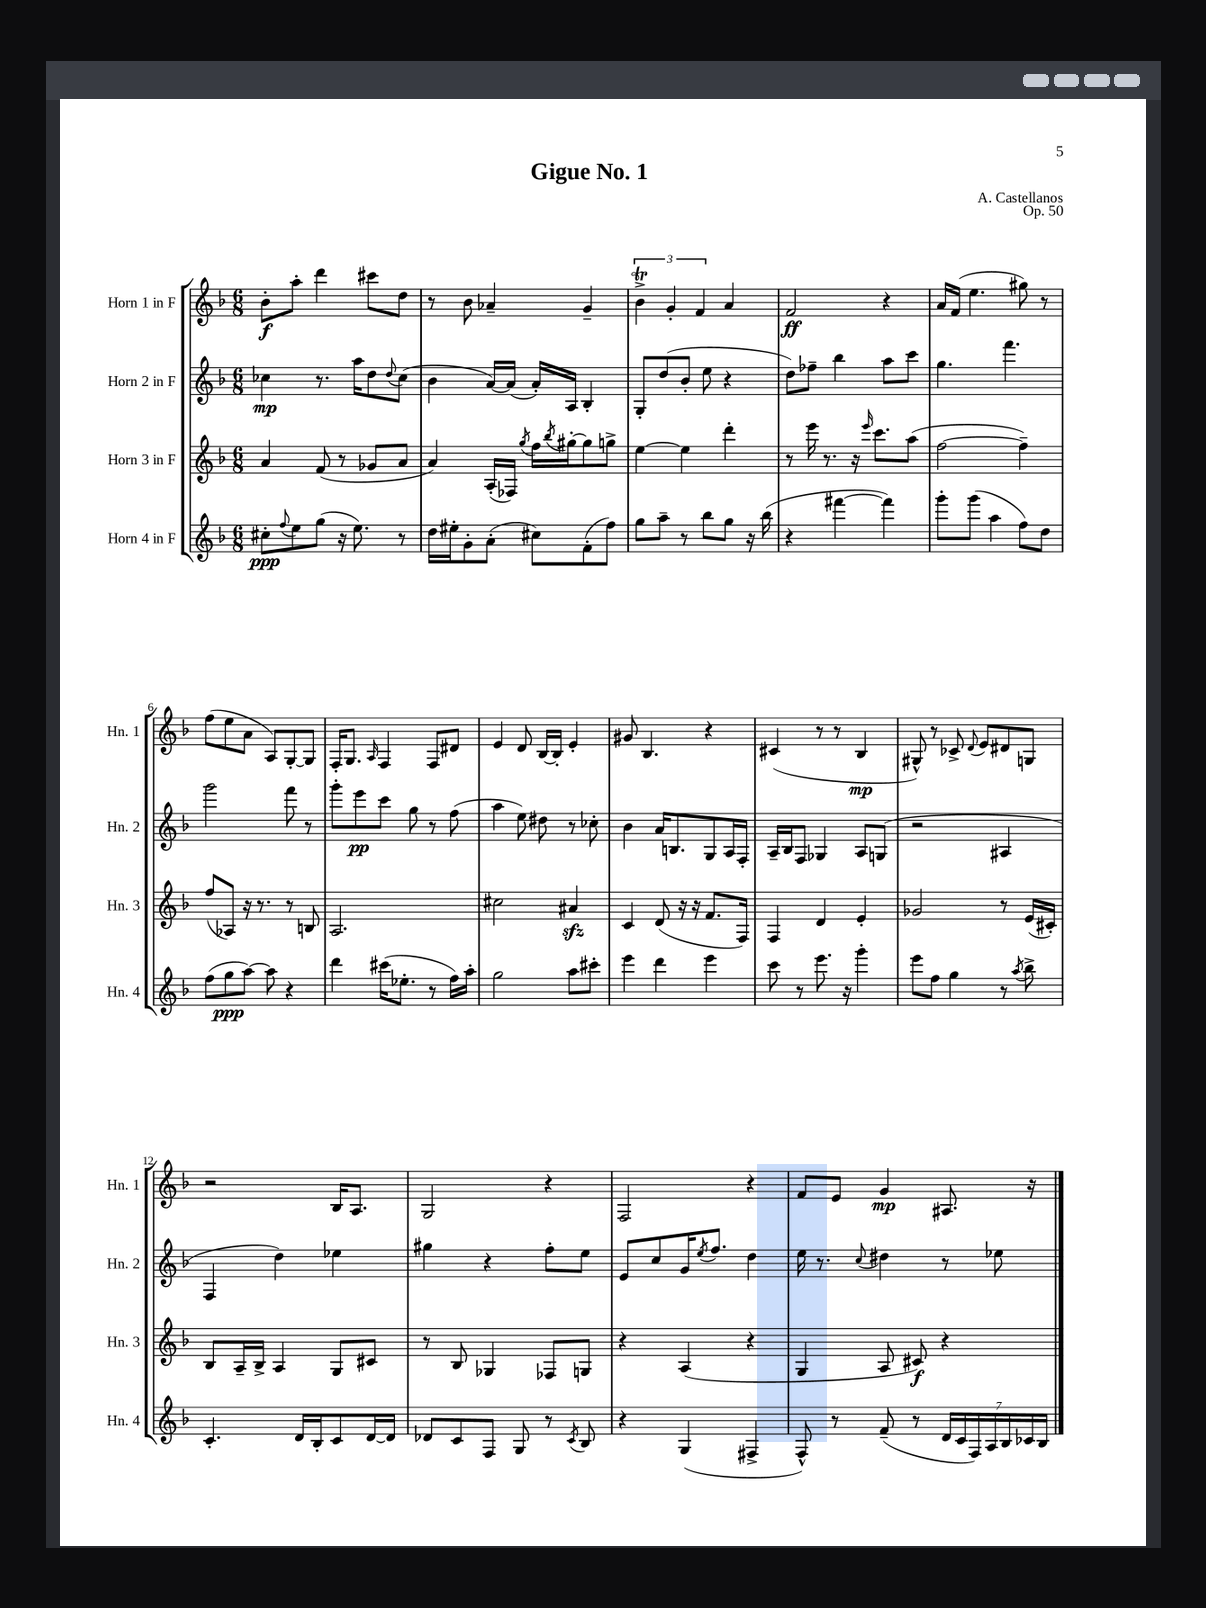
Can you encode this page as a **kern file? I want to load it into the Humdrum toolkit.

**kern	**kern	**kern	**kern
*staff4	*staff3	*staff2	*staff1
*clefG2	*clefG2	*clefG2	*clefG2
*k[b-]	*k[b-]	*k[b-]	*k[b-]
*M6/8	*M6/8	*M6/8	*M6/8
8cc#'\L	4a/	4cc-\	8b-'\L
8qqff/	.	.	.
8ee\	.	.	8aa'\J
(8gg\J	(8f/	8.r	4ddd\
16r	8r	.	.
8.ee\)	.	16aa\LK	.
.	8g-/L	8dd\	8ccc#\L
.	.	8qqdd/	.
8r	8a/J	(8cc-\J	8dd\J
=	=	=	=
16dd\LL	4a/)	4b-\	8r
16ee#'\J	.	.	.
8g'\	.	.	8b-\
(8a'\J	(16A'/LL	[16a/LL)	4a-~/
.	16F-/JJ)	(16a/]JJ	.
.	8qgg/	.	.
8cc#\L)	16ff\LL	16a'/LL)	.
.	8qbb-/	.	.
.	[16gg#'\J	16A/JJ	.
(8f'\	8gg#\]	4B-'/	4g~/
8ff\J)	8gg^\J	.	.
=	=	=	=
8gg\L	[4ee\	8G'/L	6b-^\
8aa~\J	.	(8dd/	.
.	.	.	6g'/
8r	4ee\]	8b-'/J	.
.	.	.	6f/
8bb-\L	.	8ee\	.
8gg\J	4ddd'\	4r	4a/
16r	.	.	.
(16bb-\	.	.	.
=	=	=	=
4r	8r	8dd\L)	2f/
.	16eee\	8ff-~\J	.
.	8.r	.	.
[4fff#\	.	4bb-\	.
.	16r	.	.
.	16qqeee/	.	.
.	8.ccc\L	.	.
4fff#\])	.	8aa\L	4r
.	(8aa\J	8ccc\J	.
=	=	=	=
8ggg'\L	[2ff\	4.gg\	16a/LL
.	.	.	(16f/JJ
(8ggg\J	.	.	4.ee\
4aa\	.	.	.
.	.	4.fff\	.
8ff\L)	4ff~\])	.	8gg#\)
8dd\J	.	.	8r
=	=	=	=
(8ff\L	(8ff/L	2ggg\	(8ff\L
8gg\	8A-/J)	.	8ee\
[8aa\J)	16r	.	8a\J
.	8.r	.	.
8aa\]	.	.	8A/L)
4r	8r	8fff\	[8G'/
.	8B/	8r	8G/]J
=	=	=	=
4ddd\	2.A/	8ggg'\L	16F'/LK
.	.	.	8.G/J
.	.	8eee\	.
.	.	.	16qqA/
(16ccc#\LK	.	8ccc\J	4F/
8.ee-'\J	.	.	.
.	.	8gg\	.
8r	.	8r	8F/L
16ff\LL)	.	(8ff\	8d#/J
16aa'\JJ	.	.	.
=	=	=	=
2gg\	2cc#\	4aa\	4e/
.	.	8ee\)	8d/
.	.	8dd#\	[16B-/LL
.	.	.	16B-'/]JJ
8aa\L	4a#/	8r	4e'/
8ccc#'\J	.	8cc-'\	.
=	=	=	=
4eee\	4c/	4b-\	8g#/
.	.	.	4.B-/
4ddd\	(8d/	16a/LK	.
.	.	8.B/	.
.	16r	.	.
.	16r	.	.
4eee\	8.f/L	8G/	4r
.	.	16A/L	.
.	16F/Jk)	16F'/JJ	.
=	=	=	=
8ccc\	4F/	16A~/LL	(4c#/
.	.	16B-/J	.
8r	.	8F/J	.
8.eee\	4d/	4G-/	8r
.	.	.	8r
16r	.	.	.
4ggg'\	4e'/	8A/L	4B-/
.	.	(8G/J	.
=	=	=	=
8eee\L	2g-/	2r	8G#^^/)
8ff\J	.	.	8r
4gg\	.	.	8c-^/
.	.	.	8qqd/
.	.	.	8e/L
8r	8r	4A#/	8d#/
8qaa/	.	.	.
8bb-^\	(16e/LL	.	8G/J
.	16c#'/JJ)	.	.
=	=	=	=
4.c'/	8B-/L	4F/	2r
.	16A~/L	.	.
.	16B-^/JJ	.	.
.	4A/	4dd\)	.
16d/LL	.	.	.
16B-'/J	.	.	.
8c/	8G/L	4ee-\	16B-/LK
.	.	.	8.A/J
[16d/L	8c#/J	.	.
16d/]JJ	.	.	.
=	=	=	=
8d-/L	8r	4gg#\	2G/
8c/	8B-/	.	.
8F/J	4G-/	4r	.
8G/	.	.	.
8r	8F-/L	8ff'\L	4r
8qc/	.	.	.
8B-/	8G/J	8ee\J	.
=	=	=	=
4r	4r	8e/L	2F/
.	.	8cc/	.
(4G/	(4A/	16g/K	.
.	.	8qee/	.
.	.	8.ff/J	.
4F#^/	4r	4dd\	4r
=	=	=	=
8F^^/)	4G/	16ee\	8f/L
.	.	8.r	.
8r	.	.	8e/J
.	.	8qqcc/	.
(8f~/	8A/	4dd#\	4g/
8r	8c#/)	.	.
28d/LL	4r	8r	8.A#/
28c/	.	.	.
28F/)	.	.	.
28A/	.	.	.
.	.	8ee-\	.
28B-/	.	.	.
28c-/	.	.	.
.	.	.	16r
28B-/JJ	.	.	.
==	==	==	==
*-	*-	*-	*-
